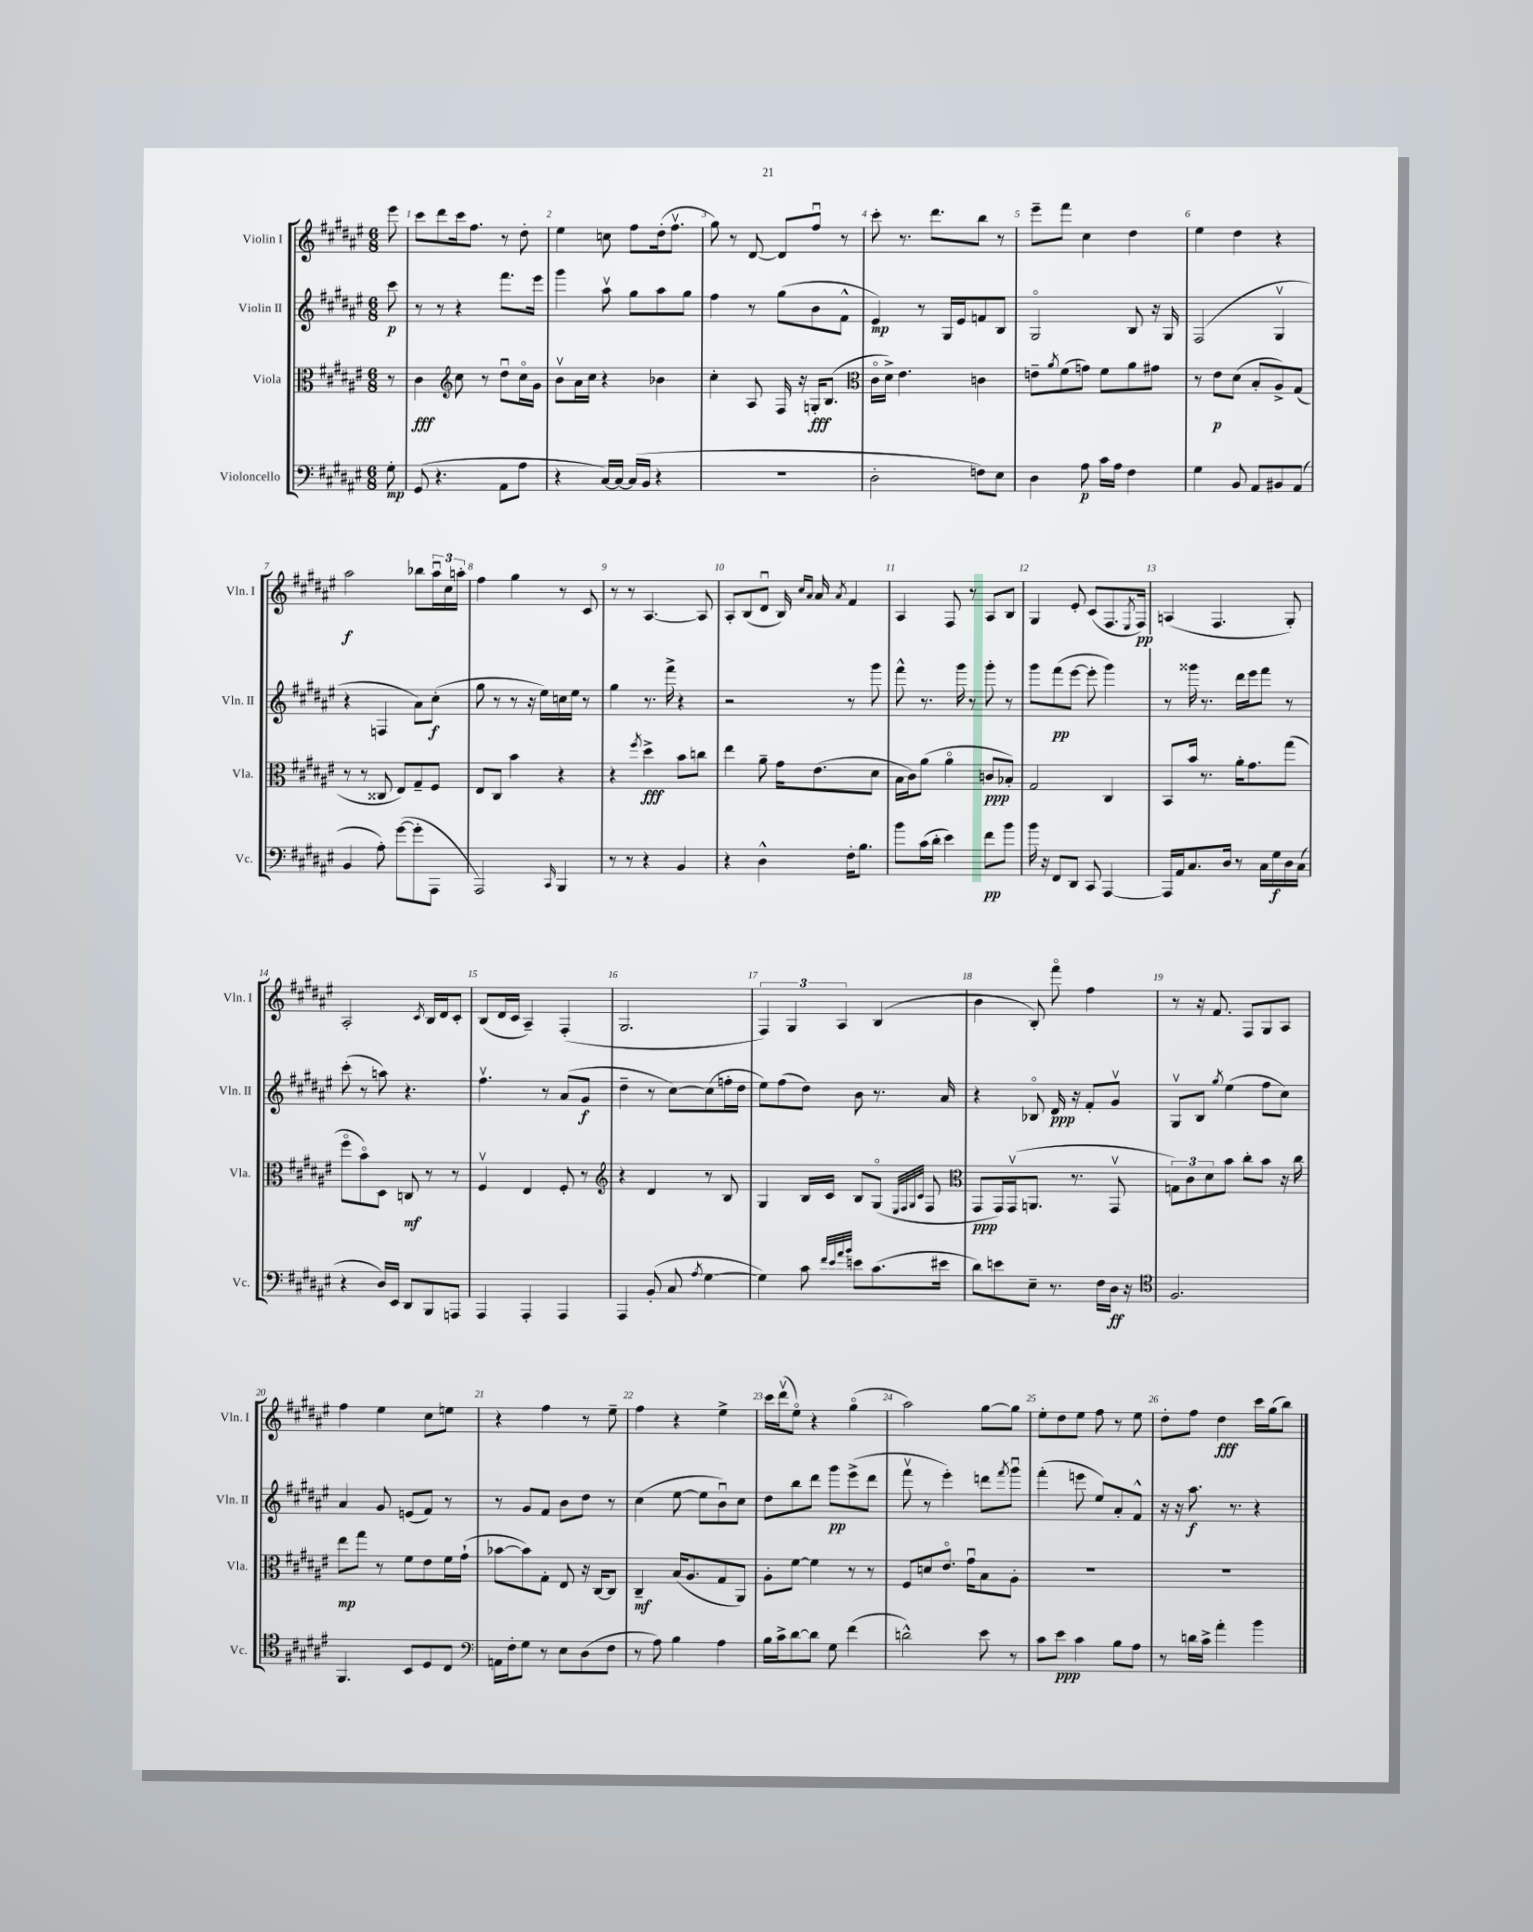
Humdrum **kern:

**kern	**kern	**kern	**kern
*staff4	*staff3	*staff2	*staff1
*clefF4	*clefC3	*clefG2	*clefG2
*k[f#c#g#d#a#e#]	*k[f#c#g#d#a#e#]	*k[f#c#g#d#a#e#]	*k[f#c#g#d#a#e#]
*M6/8	*M6/8	*M6/8	*M6/8
8G#'	8r	8ccc#	8eee#
=	=	=	=
(8GG#	4c#	8r	8ccc#
4.r	.	8r	8ddd#
*	*clefG2	*	*
.	8cc#	4r	16ccc#
.	.	.	8.ff#
.	8r	.	.
8AA#	8dd#u	8.fff#	8r
8A#	16cc#o	.	8dd#'
.	16g#	16eee#	.
=	=	=	=
4r	8bv	4ggg#	4ee#
.	16a#	.	.
.	16cc#	.	.
[16C#)	4r	8aa#v	8cc
16C#_	.	.	.
(16C#]	.	8gg#	8ff#
16BB	.	.	.
4r	4b-	8aa#	(16dd#'
.	.	.	8.ff#v
.	.	8gg#	.
=	=	=	=
2.r	4cc#'	4ff#	8gg#)
.	.	.	8r
.	8A#	8r	[8d#
.	16F#	(8gg#	8d#]
.	16r	.	.
.	16G'	8b	8ff#u
.	(8.B	.	.
.	.	8f#^^	8r
=	=	=	=
*	*clefC3	*	*
2D#'	16c#o	4e#)	8ccc#'
.	16d#^)	.	.
.	4.e#	.	8.r
.	.	8r	.
.	.	.	8.ddd#
.	.	16G#	.
.	.	16e#	.
8F)	4c	8f	8bb
8E#	.	8B	8r
=	=	=	=
4D#	8e~	2G#o	8eee#~
.	8qa#	.	.
.	(8f#	.	8fff#
8A#	8g)	.	4cc#
16c#	8f#	.	.
16A#	.	.	.
4F#	8a#	8B	4dd#
.	8g#	16r	.
.	.	16G#	.
=	=	=	=
4G#	8r	(2F#	4ee#
.	8e#	.	.
8BB	(8d#	.	4dd#
8AA#	8B'	.	.
8BB#	8A#^)	4G#v	4r
(8AA#	(8G#	.	.
=	=	=	=
4BB	8r	4r	2aa#
.	8r	.	.
8A#')	8C##	4F	.
([8g#	8E#)	.	.
8g#']	8G#~	8a#)	8bb-
8AAA#	8F#	(8cc#'	24aa#u
.	.	.	24cc#
.	.	.	24aa'
=	=	=	=
2AAA#)	8E#	8gg#	4ff#
.	8C#	8r	.
.	4b	8r	4gg#
.	.	16r	.
.	.	16ee#)	.
16qqCC#	.	.	.
4BBB	4r	16cc	8r
.	.	16ee#	.
.	.	8r	8c#
=	=	=	=
8r	4r	4gg#	8r
8r	.	.	8r
.	8qff#	.	.
4r	4dd#^	8.r	[4.A#
.	.	16fff#^	.
4BB	8b	4r	.
.	8cc	.	8A#]
=	=	=	=
4r	4ee#	2r	8A#'
.	.	.	(8B
4D#^^	8a#~	.	8d#u
.	16g#	.	16B)
.	.	.	16qqcc#
.	.	.	16qqa#
.	(8.e#	.	16a#
.	.	.	8qa#
16F#'	.	8r	4f#
8.B	.	.	.
.	8d#	8ggg#	.
=	=	=	=
8b	16B	8fff#^^	4A#
.	16c#)	.	.
(16c#	(8a#	8.r	.
16d#'	.	.	.
4e#)	4a#o	.	8F#
.	.	16ggg#	.
.	.	8r	8r
8f#	8c	8ggg#'	8A#
8b	8B-')	8r	8B
=	=	=	=
16b	2G#	8ggg#	4G#
16r	.	.	.
8FF#	.	(8fff#	.
8DD#	.	[8eee#	8e#'
8CC#	.	8eee#']	(8c#
[4AAA#	4C#	4ggg#)	8.F#
.	.	.	8qE#
.	.	.	16F#)
=	=	=	=
16AAA#]	8BB	8r	(4A
16AA#	.	.	.
8.C#	16b	16ggg##	.
.	8.r	8.r	.
.	.	.	4.F#
16D#	.	.	.
8r	16a#'	16ddd#	.
.	8.g#	16eee#	.
16C#	.	8fff#	.
16G#	.	.	.
16D#	(8gg#	8r	8G#')
(16C#	.	.	.
=	=	=	=
4r	8ff#o	(8ccc#'	2A#'
.	8bo)	8r	.
16D#)	8D#	8aa)	.
16EE#	.	.	.
8DD#	8C	4.r	.
.	.	.	8qc#
8BBB	8r	.	16B
.	.	.	16d#
8AAA	8r	.	8c#'
=	=	=	=
4AAA#	4F#v	4.ff#v	(8B
.	.	.	16d#
.	.	.	16c#
4AAA#'	4E#	.	4A#~)
.	.	8r	.
4AAA#	8F#'	(8a#	(4F#'
.	8r	8g#	.
=	=	=	=
*	*clefG2	*	*
4AAA#	4r	4dd#~	2.G#
(8BB'	4d#	8r	.
8C#	.	[8cc#)	.
8qA#	.	.	.
[4G#	8r	(8cc#]	.
.	8B	16ff'	.
.	.	16dd#	.
=	=	=	=
4G#])	4G#	8ee#)	6F#)
.	.	(8ff#	.
.	.	.	6G#
8c#	16B	8dd#)	.
.	16c#	.	.
.	.	.	6A#
32qqf#	.	.	.
32qqe#	.	.	.
32qqa#	.	.	.
32qqb	.	.	.
8e	8B	8b	.
(8.c#	(8G#o	8.r	(4B
.	32qqE#	.	.
.	32qqF#	.	.
.	32qqG#	.	.
.	32qqc#	.	.
.	8F#	.	.
16e#	.	16a#	.
=	=	=	=
*	*clefC3	*	*
8d#)	8GG#	4r	4b
8e	16GG#)	.	.
.	(16GG#v	.	.
8E#~	8.AA	8B-o	8B')
8.r	.	16d#	8fff#o
.	8.r	16r	.
.	.	8f#'	4ff#
16F#	.	.	.
16D#	8GG#v	8g#v	.
16r	.	.	.
=	=	=	=
*clefC4	*	*	*
2.F#	12G)	8G#v	8r
.	12c#	.	.
.	.	8B	16r
.	12d#	.	.
.	.	.	8.f#
.	.	8qgg#	.
.	8b	(4ee#	.
.	8cc#'	.	8F#
.	8b	8ff#	8G#
.	16r	8cc#)	8A#
.	16cc#	.	.
=	=	=	=
4.FF#	8ee#	4a#	4ff#
.	8gg#	.	.
.	8r	8g#	4ee#
8BB	8f#	(8e	.
8D#	8e#	8f#)	8cc#
8C#	16f#	8r	8ee
.	(16g#`	.	.
=	=	=	=
*clefF4	*	*	*
16AA	[8b-	8r	4r
16F#'	.	.	.
8G#	8b-])	8g#	.
8r	8G#'	8f#	4ff#
8E#	8E#	8b	.
(8D#	16r	8dd#	8r
.	[16C#	.	.
8F#	8C#]	8r	8ee#~
=	=	=	=
8r	4C#~	(4cc#	4ff#
8A#)	.	.	.
4B	(16B	[8ee#	4r
.	8.A#	.	.
.	.	8ee#]	.
4A#	8G#	8bu)	4ee#^
.	8AA#)	8cc#	.
=	=	=	=
16B	8A#'	8dd#	16ccc#
16c#^	.	.	(16ddd#v
[8d#	[8f#	8bb	8ee#o)
8d#]	4f#]	8ddd#	4r
8G#	.	8ggg#	.
(4f#	8r	(8eee#^	(4gg#o
.	8r	8ddd#	.
=	=	=	=
2d^^)	8F#	8fff#v	2aa#)
.	8d	8r	.
.	8.e#o	4eee#')	.
.	16g#u	.	.
8e#	8B	8ddd	[8gg#
.	.	8qfff#	.
8r	8A#'	8ggg#u	8gg#]
=	=	=	=
8c#	2.r	(4fff#'	8ee#'
8e#	.	.	8dd#
4c#	.	8eee	8ee#
.	.	8ee#)	8ff#
8B	.	8a#'	8r
8A#	.	8f#^^	8ee#
=	=	=	=
8r	2.r	16r	8dd#'
.	.	16r	.
16d	.	8.aa#	8ff#
16c#^	.	.	.
4a#'	.	.	4dd#
.	.	8.r	.
4b	.	4r	16ccc#
.	.	.	(16gg#
.	.	.	8bb)
==	==	==	==
*-	*-	*-	*-
